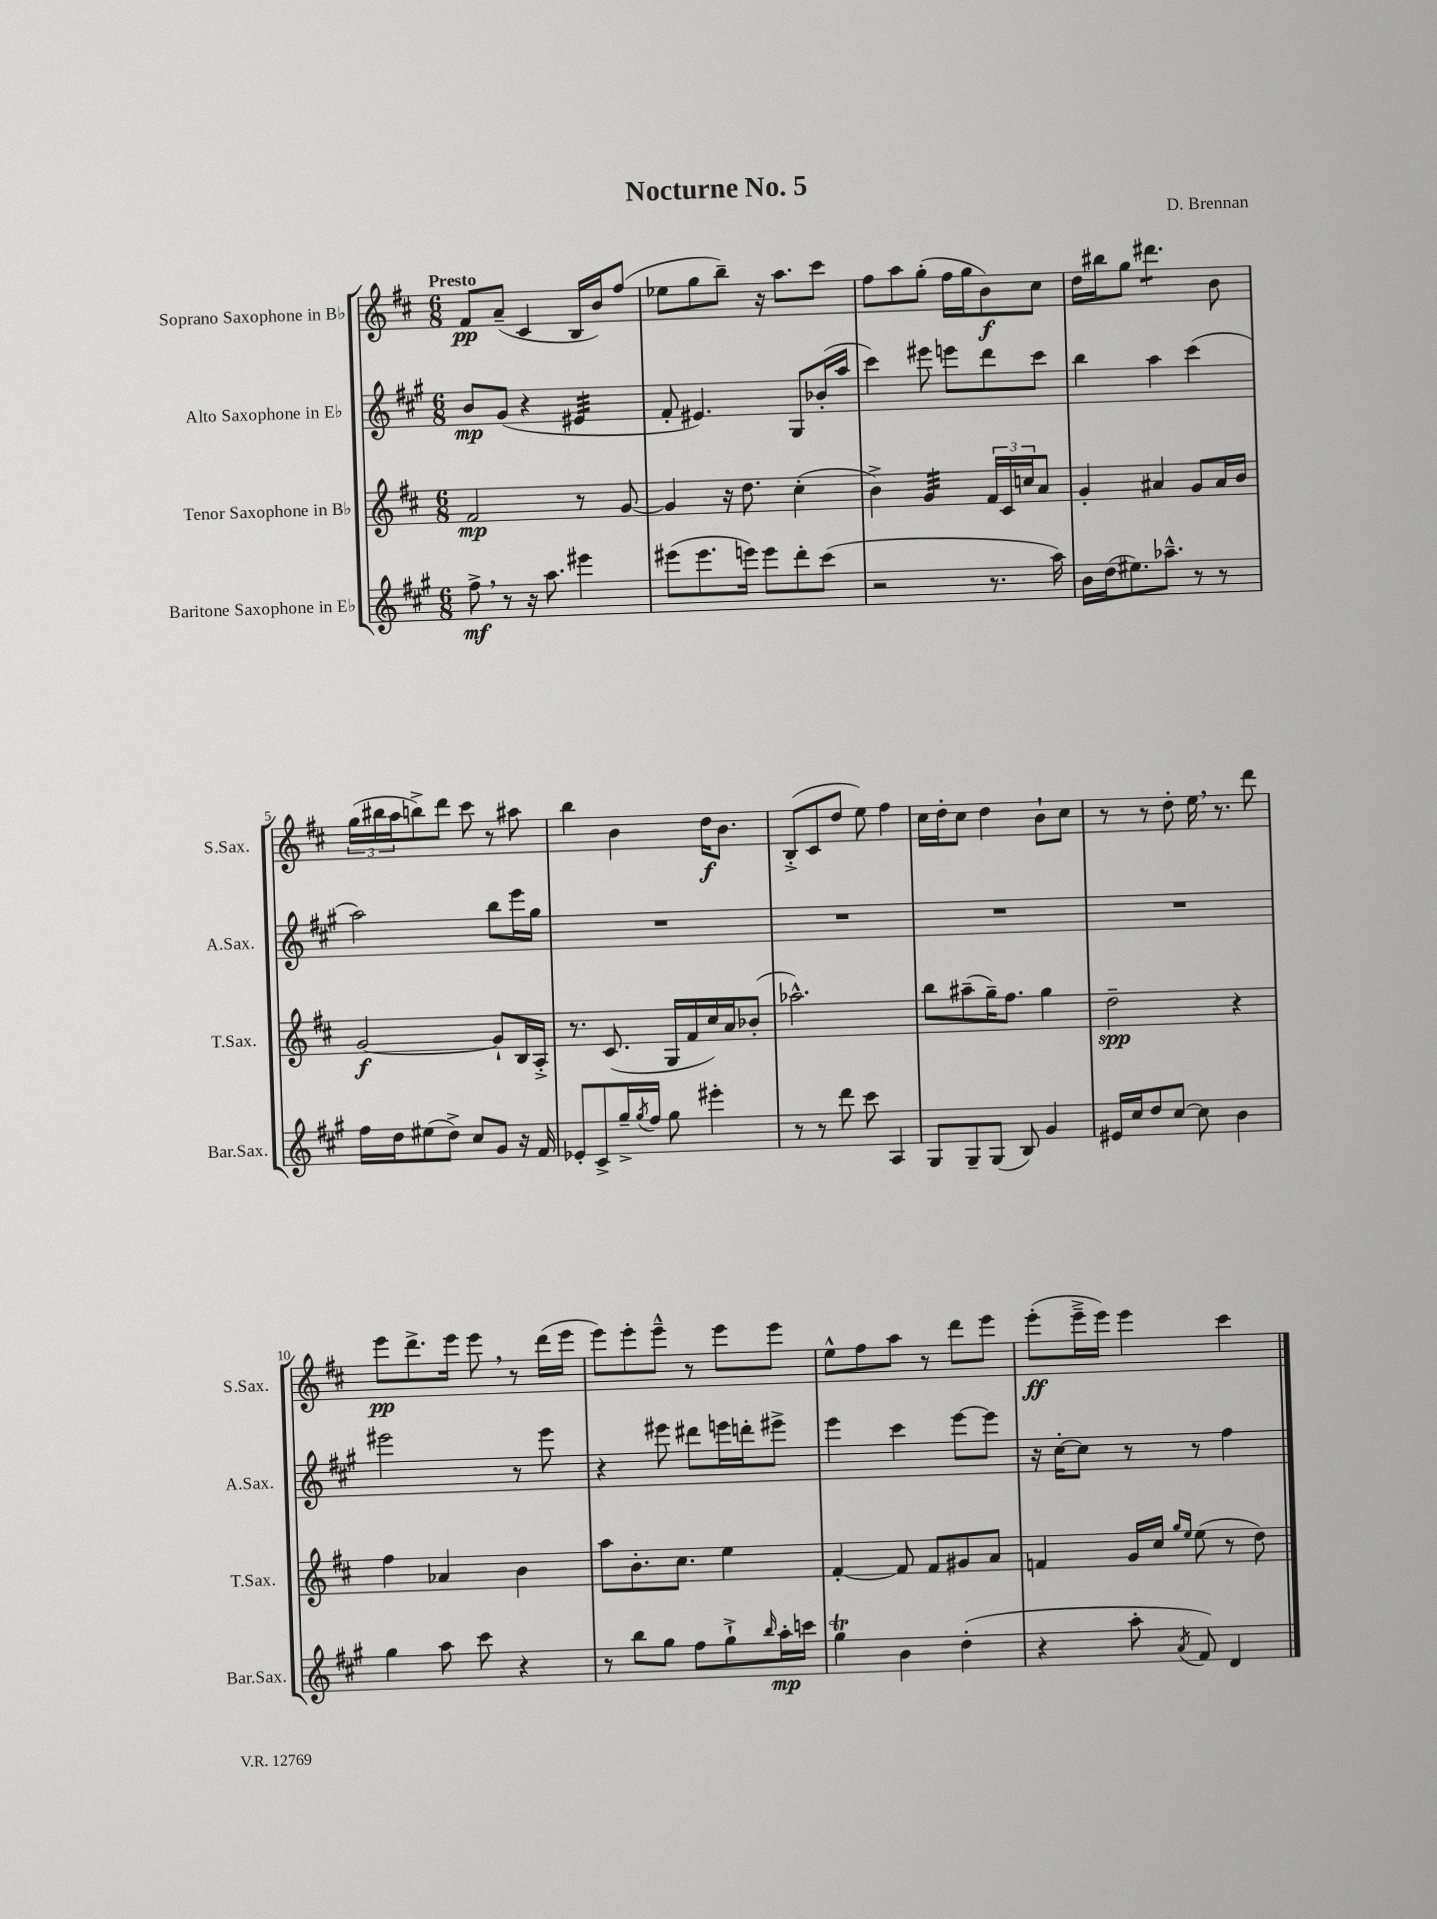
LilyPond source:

\header { title = "Nocturne No. 5" composer = "D. Brennan" }
<<
\new StaffGroup <<
\new Staff = "s0" \with { instrumentName = "Soprano Saxophone in Bb" shortInstrumentName = "S.Sax." } {
    \clef treble \key d \major \numericTimeSignature \time 6/8 \tempo "Presto"
    fis'8\pp a'8--( cis'4 b16 b'16) fis''8( |
    ees''8 g''8 b''8--) r16 a''8. cis'''8 |
    fis''8 a''8 g''8-.( fis''16 g''16 b'8\f) cis''8 |
    d''16 bis''16 g''8 dis'''4.:8 b'8 |
    \tuplet 3/2 { g''16( bis''16 a''16 } b''8->) d'''8 cis'''8 r8 ais''8 |
    b''4 b'4 d''16\f b'8. |
    b8-.->( cis'8 d''8 e''8) fis''4 |
    cis''16 d''16-. cis''8 d''4 b'8-! cis''8 |
    r8 r8 d''8-. e''16 \breathe r8. d'''8 |
    e'''8\pp d'''8.-> e'''16 e'''8 \breathe r8 d'''16( e'''16 |
    e'''8) e'''8-. e'''8---^ r8 e'''8 e'''8 |
    e''8-^ fis''8 a''8 r8 d'''8 e'''8 |
    e'''8-.\ff( e'''16---> e'''16) e'''4 cis'''4 \bar "|." |
}
\new Staff = "s1" \with { instrumentName = "Alto Saxophone in Eb" shortInstrumentName = "A.Sax." } {
    \clef treble \key a \major \numericTimeSignature \time 6/8
    b'8\mp gis'8( r4 eis'4:32 |
    fis'8-. eis'4.) gis8 bes'16-.( a''16 |
    cis'''4) eis'''8 e'''8 d'''8 cis'''8 |
    b''4 a''4 cis'''4( |
    a''2) b''8 e'''16 gis''16 |
    R2. |
    R2. |
    R2. |
    R2. |
    eis'''2 r8 eis'''8 |
    r4 eis'''8 dis'''8 e'''16 d'''16-. eis'''8-> |
    e'''4 cis'''4 e'''8~ e'''8 |
    r16 cis''16~-. cis''8 r8 r8 fis''4 \bar "|." |
}
\new Staff = "s2" \with { instrumentName = "Tenor Saxophone in Bb" shortInstrumentName = "T.Sax." } {
    \clef treble \key d \major \numericTimeSignature \time 6/8
    fis'2\mp r8 g'8~ |
    g'4 r16 d''8. cis''4-.( |
    b'4->) g'4:32 \tuplet 3/2 { fis'16 cis'16 c''16 } a'8 |
    g'4-. ais'4 g'8 ais'16 b'16 |
    g'2~\f g'8-! b16 a16-.-> |
    r8. cis'8.( g16 fis'16 cis''16) a'16 bes'8-.( |
    aes''2.-^) |
    b''8 ais''8--( g''16--) fis''8. g''4 |
    d''2--\spp r4 |
    fis''4 aes'4 b'4 |
    a''8 b'8.-. cis''8. e''4 |
    fis'4~-. fis'8 fis'8 gis'8 a'8 |
    f'4 g'16 cis''16 \grace { g''16 e''16 } e''8( r8 d''8) \bar "|." |
}
\new Staff = "s3" \with { instrumentName = "Baritone Saxophone in Eb" shortInstrumentName = "Bar.Sax." } {
    \clef treble \key a \major \numericTimeSignature \time 6/8
    fis''8->\mf \breathe r8 r16 a''8. eis'''4 |
    eis'''8( eis'''8. e'''16) e'''8 d'''8-. cis'''8( |
    r2 r8. a''16) |
    b'16 d''16( eis''8.) aes''8.---^ r8 r8 |
    fis''16 d''16 eis''8( d''8->) cis''8 gis'8 r16 fis'16 |
    ees'8-. cis'8-> gis''16---> \acciaccatura { gis''8 } fis''16 gis''8 eis'''4-. |
    r8 r8 d'''8 cis'''8 a4 |
    gis8 gis8-- gis8( b8) gis'4 |
    eis'16 cis''16 d''8 cis''8~ cis''8 b'4 |
    gis''4 a''8 cis'''8 r4 |
    r8 b''8 gis''8 fis''8 gis''8-!-> \grace { b''16 } a''16-.\mp c'''16 |
    gis''4\trill b'4 d''4-.( |
    r4 a''8-. \acciaccatura { a'8 } fis'8) d'4 \bar "|." |
}
>>
>>
